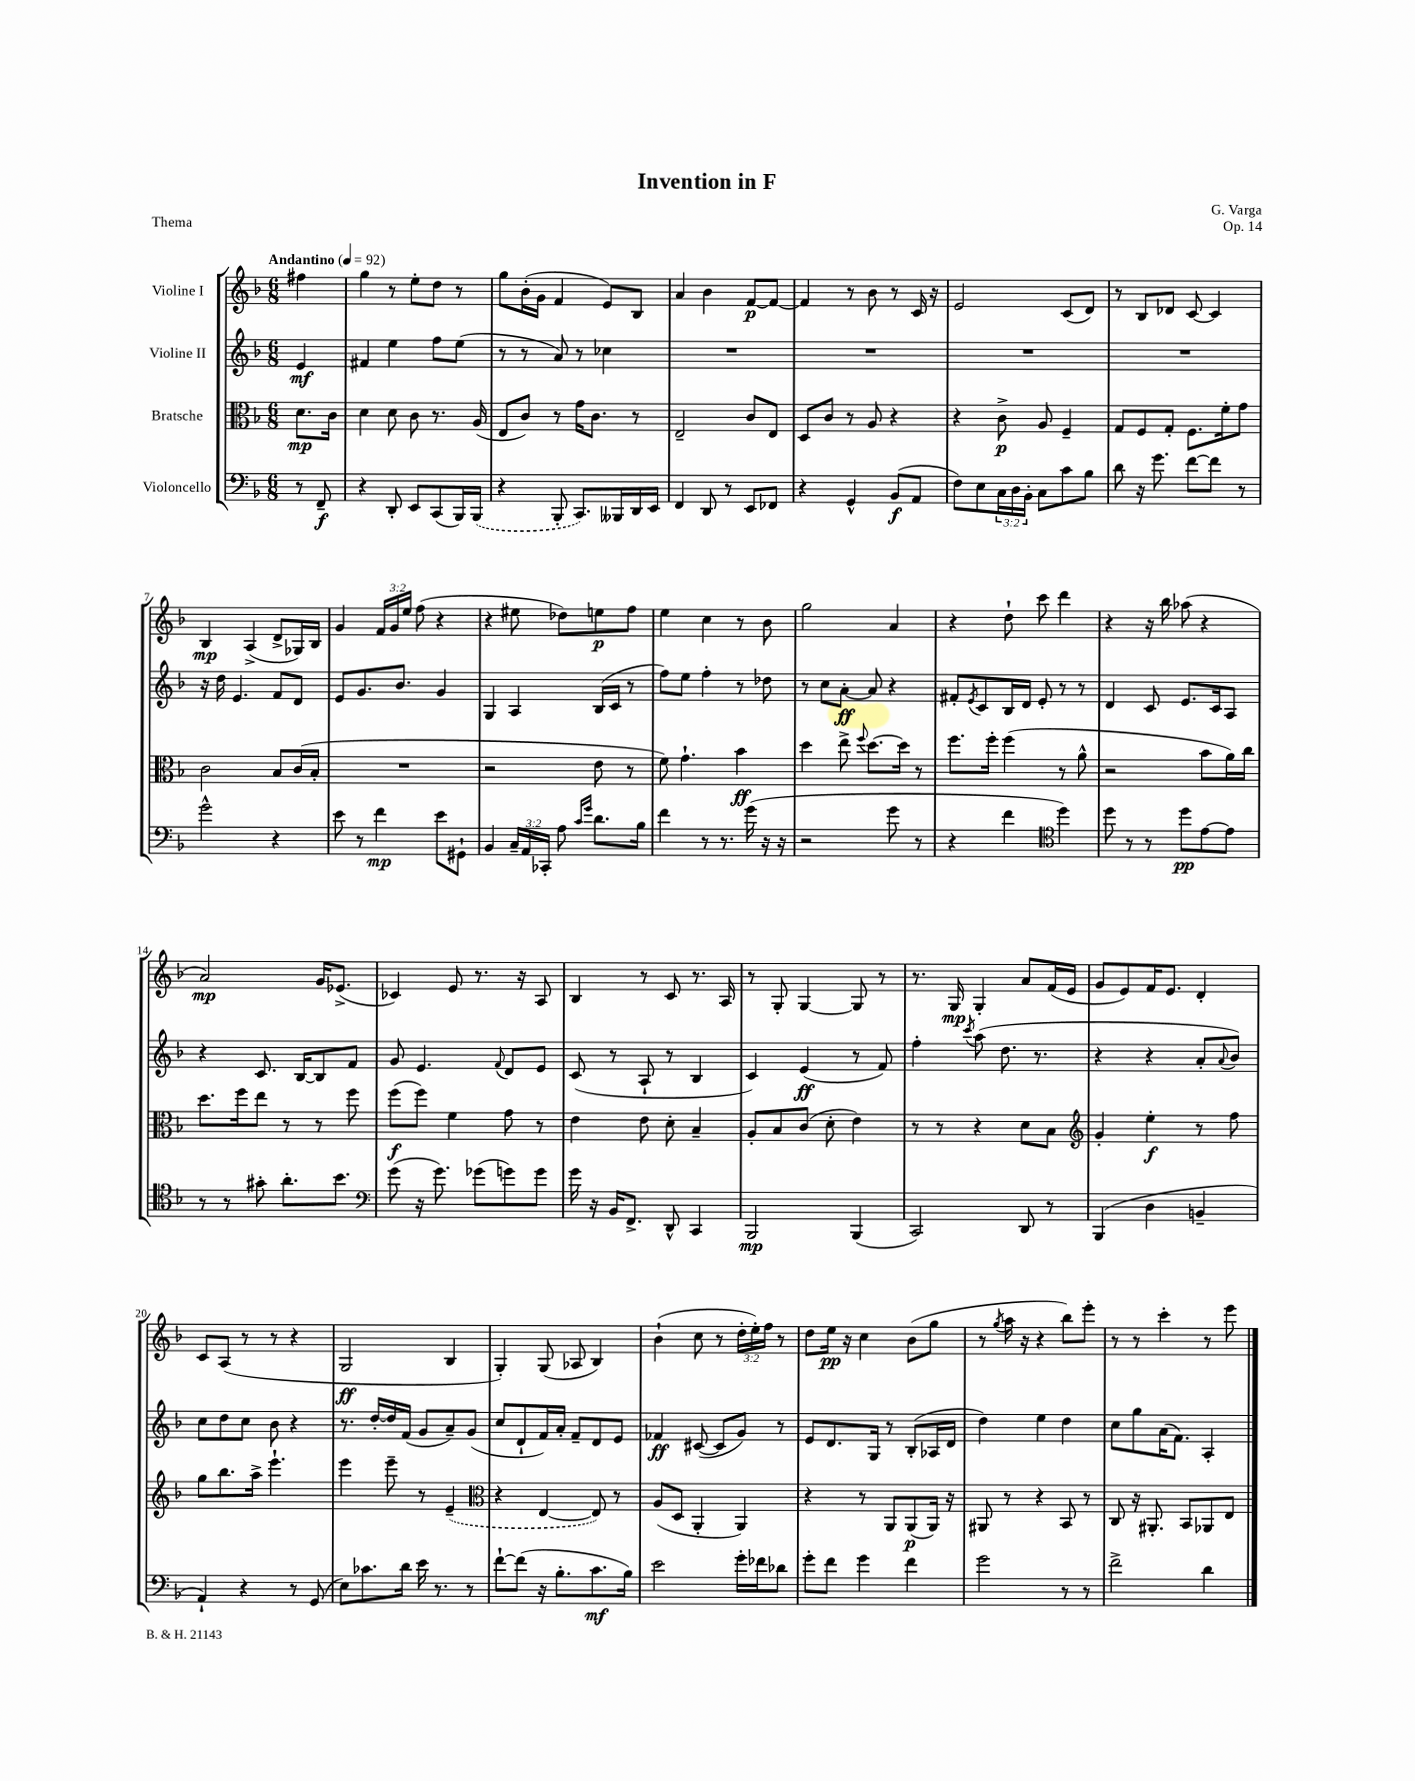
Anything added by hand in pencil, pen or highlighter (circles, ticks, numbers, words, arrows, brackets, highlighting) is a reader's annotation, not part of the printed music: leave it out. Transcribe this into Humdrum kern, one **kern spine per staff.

**kern	**kern	**kern	**kern
*staff4	*staff3	*staff2	*staff1
*clefF4	*clefC3	*clefG2	*clefG2
*k[b-]	*k[b-]	*k[b-]	*k[b-]
*M6/8	*M6/8	*M6/8	*M6/8
*MM92	*MM92	*MM92	*MM92
8r	8.d\L	4e/	4ff#\
8FF~/	.	.	.
.	16c\Jk	.	.
=	=	=	=
4r	4d\	4f#/	4gg\
8DD'/	8d\	4ee\	8r
8EE/L	8c\	.	8ee'\L
(8CC/	8.r	8ff\L	8dd\J
16BBB-/L)	.	(8ee\J	8r
(16BBB-/JJ	(16A/	.	.
=	=	=	=
4r	8E/L	8r	8gg\L
.	8c/J)	8r	(16b-'\L
.	.	.	16g\JJ
8BBB-'/	8r	8a/)	4f/
8.CC/L)	16g\LK	8r	.
.	8.c\J	.	.
.	.	4cc-\	8e/L)
16BBB--/L	.	.	.
16DD/	8r	.	8B-/J
16EE/JJ	.	.	.
=	=	=	=
4FF/	2E~/	2.r	4a/
8DD/	.	.	4b-\
8r	.	.	.
8EE/L	8c/L	.	[8f/L
8FF-/J	8E/J	.	8f/_J
=	=	=	=
4r	8D/L	2.r	4f/]
.	8c/J	.	.
4GG^^/	8r	.	8r
.	8A/	.	8b-\
(8BB-/L	4r	.	8r
8AA/J	.	.	16c/
.	.	.	16r
=	=	=	=
8F\L)	4r	2.r	2e/
8E\	.	.	.
24C\L	8c^\	.	.
24D\	.	.	.
24BB-'\JJ	.	.	.
8C\L	8A/	.	.
8c\	4F~/	.	(8c/L
8B-\J	.	.	8d/J)
=	=	=	=
8d\	8G/L	2.r	8r
16r	8F/	.	8B-/L
8.g\	.	.	.
.	8G'/J	.	8d-/J
[8f\L	8.F\L	.	[8c/
8f\]J	.	.	4c/]
.	16f'\k	.	.
8r	8g\J	.	.
=	=	=	=
2g^^\	2c\	16r	4B-/
.	.	16dd\	.
.	.	4.e/	.
.	.	.	(4A^/
4r	8B-/L	8f/L	8d^/L
.	(16c/L	8d/J	16G-/L)
.	16B-'/JJ	.	16B-/JJ
=	=	=	=
8e\	2.r	8e/L	4g/
8r	.	8.g/	.
4f\	.	.	24f/LL
.	.	.	24g/
.	.	8.b-/J	.
.	.	.	24ee/JJ
.	.	.	(8ff\
8e\L	.	4g/	4r
8GG#`\J	.	.	.
=	=	=	=
4BB-/	2r	4G/	4r
24C~/LL	.	4A/	8ee#\
24AA/	.	.	.
24CC-'/JJ	.	.	.
8A\	.	.	8dd-\L)
16qqc/LL	.	.	.
16qqg/JJ	.	.	.
8.d\L	8e\	(16B-/LL	8ee\
.	.	16c/JJ	.
.	8r	8r	8ff\J
16B-\Jk	.	.	.
=	=	=	=
4f\	8f\)	8ff\L)	4ee\
.	4.g`\	8ee\J	.
8r	.	4ff'\	4cc\
8.r	.	.	.
.	4b-\	8r	8r
(16g\	.	.	.
16r	.	8dd-\	8b-\
16r	.	.	.
=	=	=	=
2r	4dd\	8r	2gg\
.	.	8cc\L	.
.	8ee^\	[8a'\J	.
.	8qqff/	.	.
.	[8.dd\L	8a/]	.
8g\	.	4r	4a/
.	16dd\]Jk	.	.
8r	8r	.	.
=	=	=	=
4r	8.ff\L	8f#'/L	4r
.	.	8qe/	.
.	.	8c/	.
.	16ff'\Jk	.	.
4f\	(4ff\	16B-/L	8dd`\
.	.	16d/JJ	.
.	.	8e'/	8ccc\
*clefC4	*	*	*
4dd\)	8r	8r	4ddd\
.	8a^^\	8r	.
=	=	=	=
8dd\	2r	4d/	4r
8r	.	.	.
8r	.	8c/	16r
.	.	.	16bb-\
8dd\L	.	8.e/L	(8aa-\
[8e\	8b-\L	.	4r
.	.	16c/k	.
8e\]J	16a\L)	8A/J	.
.	16cc\JJ	.	.
=	=	=	=
8r	8.dd\L	4r	2a/)
8r	.	.	.
.	16ff\k	.	.
8g#'\	8ee\J	8.c/	.
8.a'\L	8r	.	.
.	.	[16B-/LK	.
.	8r	8B-/]	16g/LK
8.b-\J	.	.	(8.e-^/J
.	8ff\	8f/J	.
=	=	=	=
*clefF4	*	*	*
(8g\	(8ff\L	8g/	4c-/)
16r	8ff\J)	4.e/	.
8.g\)	.	.	.
.	4f\	.	8e/
(8g-\L	.	.	8.r
.	.	8qqf/	.
8g\)	8g\	8d/L	.
.	.	.	16r
8g\J	8r	8e/J	8A/
=	=	=	=
16g\	4e\	(8c/	4B-/
16r	.	.	.
16BB-/LK	.	8r	.
8.FF^/J	.	.	.
.	8e\	8A`/	8r
8DD^^/	8d'\	8r	8c/
4CC/	4B-~/	4B-/	8.r
.	.	.	16A/
=	=	=	=
2BBB-/	8A'/L	4c/)	8r
.	8B-/	.	8G'/
.	(8c/J	(4e/	[4G/
.	8d'\	.	.
(4BBB-/	4e\)	8r	8G/]
.	.	8f/)	8r
=	=	=	=
2CC/)	8r	4ff'\	8.r
.	8r	.	.
.	.	.	16G/
.	.	8qccc/	.
.	4r	(8aa\	4G'/
.	.	8.dd\	.
8DD/	8d\L	.	8a/L
.	.	8.r	.
8r	8B-\J	.	(16f/L
.	.	.	16e/JJ
=	=	=	=
*	*clefG2	*	*
(4BBB-/	4g'/	4r	8g/L
.	.	.	8e/)
4D\	4ee'\	4r	16f/K
.	.	.	8.e/J
4BB~/	8r	8a'/L	4d'/
.	.	8qqa/	.
.	8ff\	8b-/J)	.
=	=	=	=
4AA`/)	8gg\L	8cc\L	8c/L
.	8.bb-\	8dd\	(8A/J
4r	.	8cc\J	8r
.	16aa^\Jk	.	.
.	4.eee`\	8b-\	8r
8r	.	4r	4r
(8GG/	.	.	.
=	=	=	=
8E\L)	4eee\	8.r	2G/
8.c-\	.	.	.
.	.	[16dd'/LL	.
.	8eee~\	16dd/]	.
16d\Jk	.	(16f/JJ	.
16e\	8r	8g/L	.
8.r	.	.	.
.	(4e~/	8a~/)	4B-/
8r	.	(8g/J	.
=	=	=	=
*	*clefC3	*	*
[8f`\L	4r	8cc/L	4G'/)
(8f\]J	.	8d`/	.
16r	[4E/	16f/L)	(8G/
8.B-'\L	.	16a'/JJ	.
.	.	8f~/L	8A-/
8.c\	8E/])	8d/	4B-/)
.	8r	8e/J	.
16B-\Jk)	.	.	.
=	=	=	=
2e\	(8A/L	4f-/	(4b-`\
.	8D/J	.	.
.	4AA'/	([8c#/	8cc\
.	.	8c#/]L	8r
16g'\LL	4AA/)	8g/J)	24dd'\LL
.	.	.	24ee'\)
16f-\J	.	.	.
.	.	.	24ff\JJ
8d-\J	.	8r	8r
=	=	=	=
8g'\L	4r	8e/L	8dd\L
8f\J	.	8.d/	16ee\Jk
.	.	.	16r
4g\	8r	.	4cc\
.	.	16G/Jk	.
.	8AA/L	8r	.
4f\	(8AA/	(8B-'/L	(8b-\L
.	16AA/Jk)	16A-/L	8gg\J
.	16r	16d/JJ	.
=	=	=	=
2g\	8AA#/	4dd\)	8r
.	.	.	8qgg/
.	8r	.	16aa\
.	.	.	16r
.	4r	4ee\	4r
8r	8BB-/	4dd\	8bb-\L)
8r	8r	.	8eee'\J
=	=	=	=
2f^\	8C/	8cc\L	8r
.	16r	8gg\	8r
.	8.AA#'/	.	.
.	.	(16a\K	4ccc'\
.	.	8.f\J)	.
.	8BB-/L	.	.
4d\	8AA-/	4A'/	8r
.	8E/J	.	8eee\
==	==	==	==
*-	*-	*-	*-
